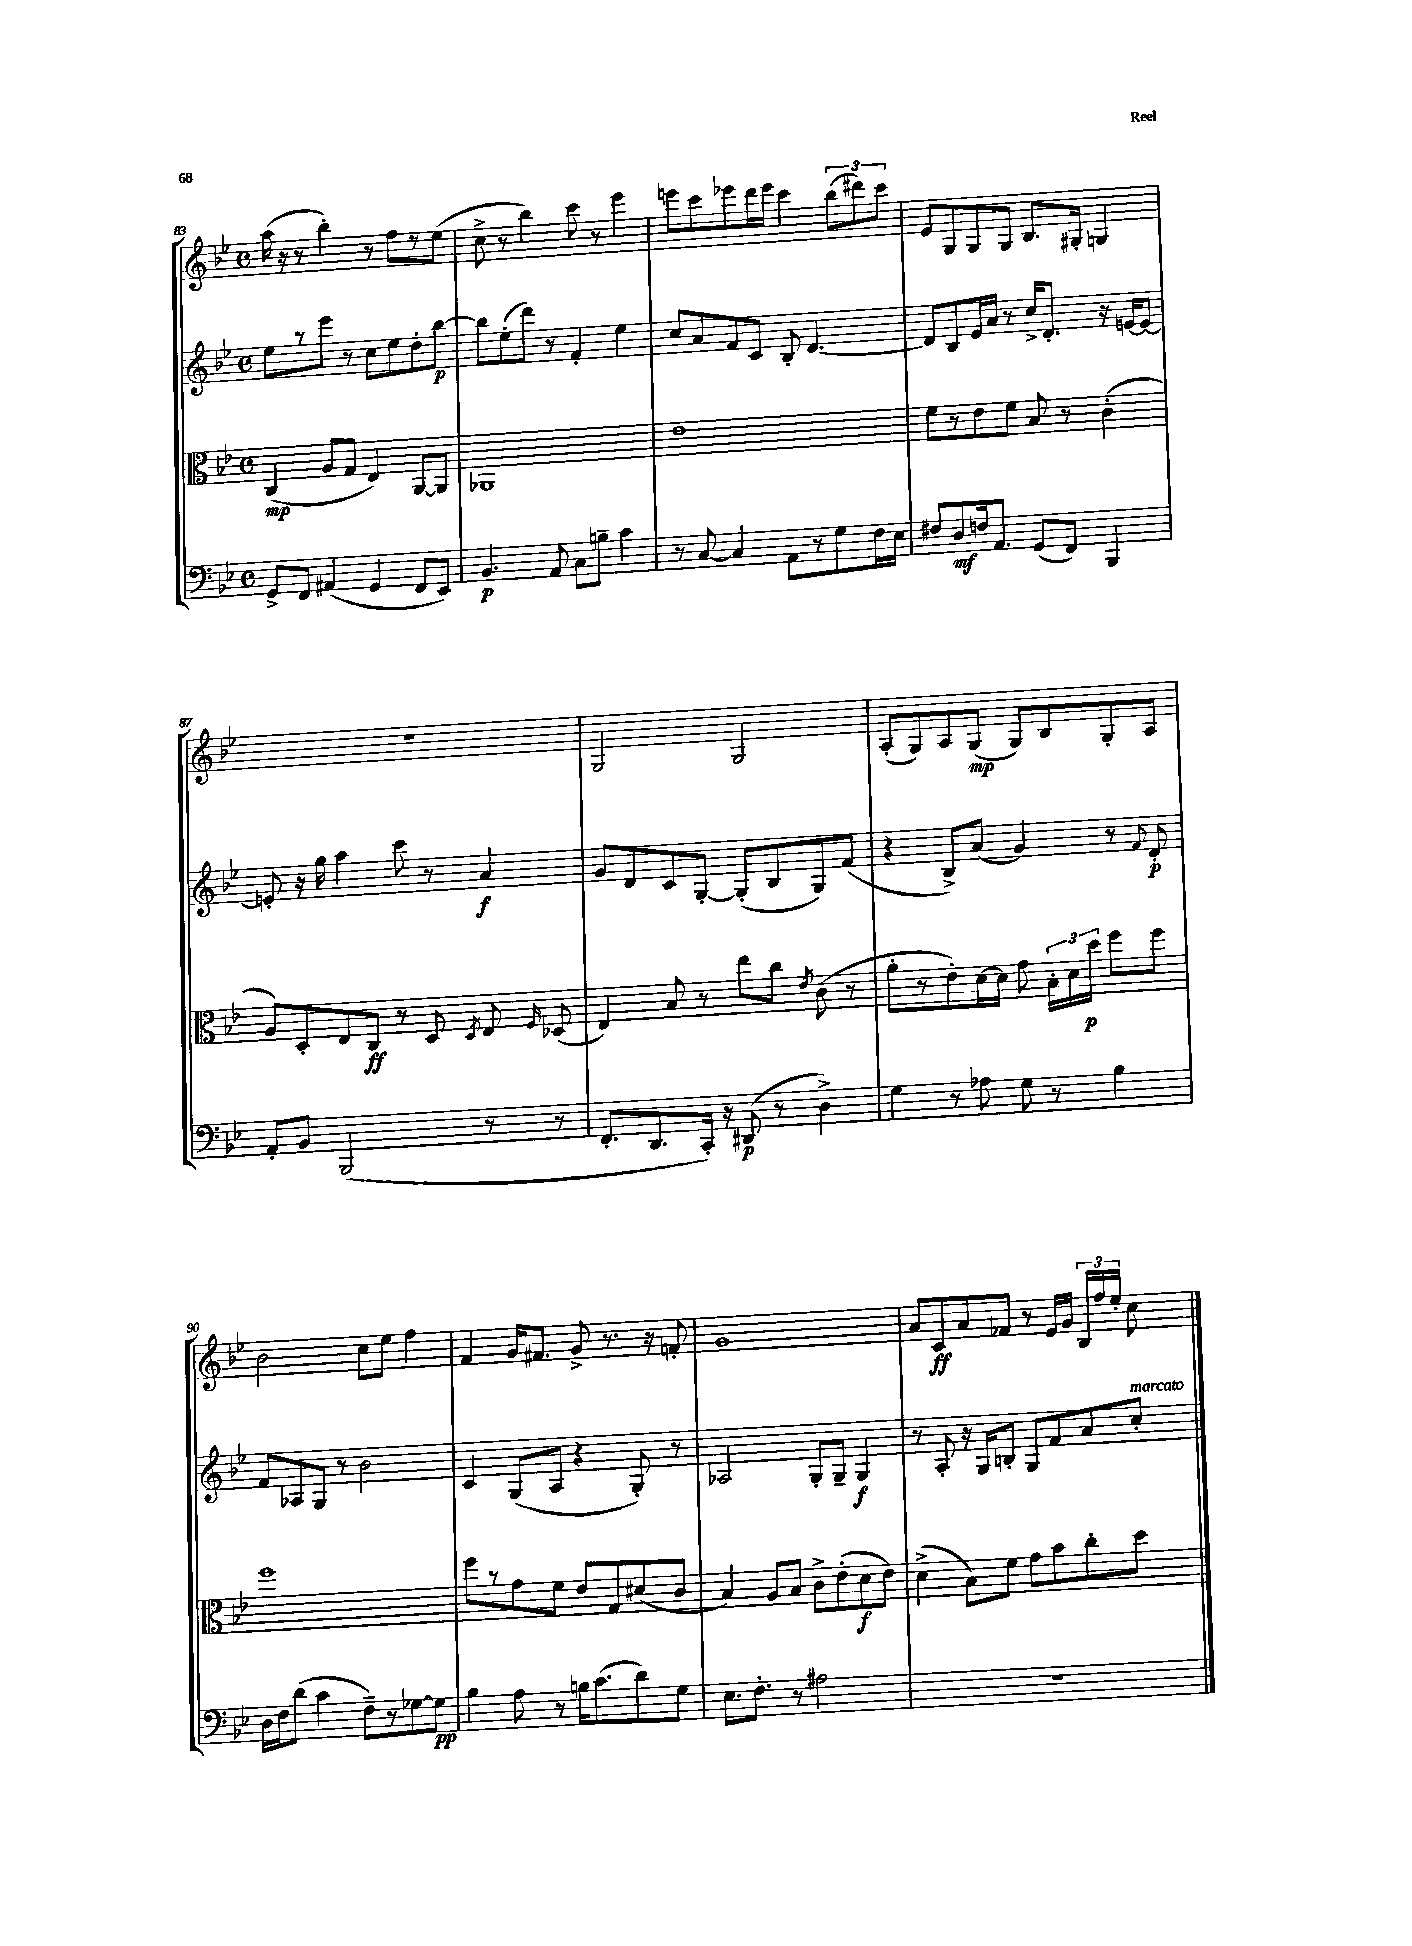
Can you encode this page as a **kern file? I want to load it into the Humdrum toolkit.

**kern	**dynam	**kern	**dynam	**kern	**dynam	**kern	**dynam
*part4	*part4	*part3	*part3	*part2	*part2	*part1	*part1
*staff4	*staff4	*staff3	*staff3	*staff2	*staff2	*staff1	*staff1
*clefF4	*	*clefC3	*	*clefG2	*	*clefG2	*
*k[b-e-]	*	*k[b-e-]	*	*k[b-e-]	*	*k[b-e-]	*
*M4/4	*	*M4/4	*	*M4/4	*	*M4/4	*
*met(c)	*	*met(c)	*	*met(c)	*	*met(c)	*
=83	=83	=83	=83	=83	=83	=83	=83
8GG^/L	.	(4C/	mp	8ee-\L	.	(16aa\	.
.	.	.	.	.	.	16r	.
8FF/J	.	.	.	8r	.	8r	.
(4AA#X/	.	8A/L	.	8eee-\J	.	4bb-'\)	.
.	.	8G/J	.	8r	.	.	.
4GG/	.	4E-/)	.	8cc\L	.	8r	.
.	.	.	.	8ee-\	.	8ff\L	.
8FF/L	.	[8AA/L	.	8dd'\	.	8r	.
8EE-/J)	.	8AA/J]	.	[8bb-\J	p	(8ee-\J	.
=84	=84	=84	=84	=84	=84	=84	=84
4.BB-/	p	1AA-X	.	8bb-\L]	.	8cc^\	.
.	.	.	.	(8ee-'\	.	8r	.
.	.	.	.	8ddd\J)	.	4bb-\)	.
8AA/	.	.	.	8r	.	.	.
8C\L	.	.	.	4f'/	.	8ccc\	.
8Bn~\J	.	.	.	.	.	8r	.
4c\	.	.	.	4ee-\	.	4eee-\	.
=85	=85	=85	=85	=85	=85	=85	=85
8r	.	1e-	.	8cc/L	.	8eeen\L	.
[8C/	.	.	.	8a/	.	8ccc\	.
4C/]	.	.	.	8f/	.	8eee-X\	.
.	.	.	.	8c/J	.	16ddd\L	.
.	.	.	.	.	.	16eee-\JJ	.
8AA\L	.	.	.	8B-'/	.	4ccc\	.
8r	.	.	.	[4.d/	.	.	.
8G\	.	.	.	.	.	(12bb-\L	.
.	.	.	.	.	.	12ddd#X\)	.
16F\L	.	.	.	.	.	.	.
.	.	.	.	.	.	12ccc\J	.
16E-\JJ	.	.	.	.	.	.	.
=86	=86	=86	=86	=86	=86	=86	=86
8F#X/L	.	8f\L	.	8d/L]	.	8e-/L	.
8D/	mf	8r	.	8B-/	.	8G/	.
16Fn/k	.	8e-\	.	16e-/L	.	8G/	.
8.AA/J	.	.	.	16a/JJ	.	.	.
.	.	8f\J	.	8r	.	8G/J	.
(8GG/L	.	8B-/	.	16cc^/KL	.	8.B-/L	.
.	.	.	.	8.d'/J	.	.	.
8FF/J)	.	8r	.	.	.	.	.
.	.	.	.	.	.	16G#X'/Jk	.
4BBB-/	.	(4c'\	.	16r	.	4Gn/	.
.	.	.	.	[16en/KL	.	.	.
.	.	.	.	8e/J_	.	.	.
!!LO:LB:g=z
=87	=87	=87	=87	=87	=87	=87	=87
8AA'/L	.	8A/L)	.	8en'/]	.	1r	.
8BB-/J	.	8D'/	.	16r	.	.	.
.	.	.	.	16gg\	.	.	.
(2BBB-/	.	8E-/	.	4aa\	.	.	.
.	.	8C/J	ff	.	.	.	.
.	.	8r	.	8ccc\	.	.	.
.	.	8D/	.	8r	.	.	.
.	.	8qD/	.	.	.	.	.
8r	.	8E-/	.	4a/	f	.	.
.	.	16qqF/	.	.	.	.	.
8r	.	(8D-X/	.	.	.	.	.
=88	=88	=88	=88	=88	=88	=88	=88
8.FF'/L	.	4E-/)	.	8g/L	.	2G/	.
.	.	.	.	8d/	.	.	.
8.DD/	.	.	.	.	.	.	.
.	.	8B-/	.	8c/	.	.	.
16CC'/Jk)	.	8r	.	[8G'/J	.	.	.
16r	.	.	.	.	.	.	.
(8DD#X/	p	8ee-\L	.	(8G'/L]	.	2G/	.
8r	.	8cc\J	.	8B-/	.	.	.
.	.	8qe-/	.	.	.	.	.
4D^\)	.	(8c\	.	8G/)	.	.	.
.	.	8r	.	(8f/J	.	.	.
=89	=89	=89	=89	=89	=89	=89	=89
4G\	.	8a'\L	.	4r	.	(8A'/L	.
.	.	8r	.	.	.	8G/)	.
8r	.	8e-'\)	.	8B-^/L)	.	8A/	.
8A-X\	.	[16d\L	.	(8a/J	.	(8G/J	mp
.	.	16d\JJ]	.	.	.	.	.
8G\	.	8g\	.	4g/)	.	8G/L)	.
8r	.	24B-'\LL	.	.	.	8B-/	.
.	.	24d\	.	.	.	.	.
.	.	24dd\JJ	p	.	.	.	.
4B-\	.	8ff\L	.	8r	.	8G'/	.
.	.	.	.	8qqf/	.	.	.
.	.	8ff\J	.	8d'/	p	8A/J	.
!!LO:LB:g=z
=90	=90	=90	=90	=90	=90	=90	=90
16D\LL	.	1ff	.	8f/L	.	2b-\	.
16F\J	.	.	.	.	.	.	.
(8d\J	.	.	.	8A-X/	.	.	.
4c\	.	.	.	8G/J	.	.	.
.	.	.	.	8r	.	.	.
8F~\L)	.	.	.	2b-\	.	8cc\L	.
8r	.	.	.	.	.	8ee-\J	.
[8G-X\	.	.	.	.	.	4ff\	.
8G-\J]	pp	.	.	.	.	.	.
=91	=91	=91	=91	=91	=91	=91	=91
4B-\	.	8ff\L	.	4c/	.	4f/	.
.	.	8r	.	.	.	.	.
8A\	.	8g\	.	(8G/L	.	16g/KL	.
.	.	.	.	.	.	8.f#X/J	.
8r	.	8f\J	.	8A/J	.	.	.
16Bn\KL	.	8e-/L	.	4r	.	8g^/	.
(8.c\	.	.	.	.	.	.	.
.	.	8G/	.	.	.	8.r	.
8d\)	.	(8d#X/	.	8G'/)	.	.	.
.	.	.	.	.	.	16r	.
8G\J	.	8c/J	.	8r	.	8fn'/	.
=92	=92	=92	=92	=92	=92	=92	=92
8.E-\L	.	4B-/)	.	2A-X/	.	1g	.
8.F'\J	.	.	.	.	.	.	.
.	.	8A/L	.	.	.	.	.
8r	.	8B-/J	.	.	.	.	.
2A#X\	.	8c^\L	.	8G'/L	.	.	.
.	.	(8e-'\	.	8G~/J	.	.	.
.	.	8d\	f	4G/	f	.	.
.	.	8e-\J)	.	.	.	.	.
=93	=93	=93	=93	=93	=93	=93	=93
1r	.	(4d^\	.	8r	.	8a/L	.
.	.	.	.	8A'/	.	8c/	ff
.	.	8B-\L)	.	16r	.	8a/	.
.	.	.	.	16G/KL	.	.	.
.	.	8f\J	.	8Bn'/J	.	8f-X/J	.
.	.	8g\L	.	8G/L	.	8r	.
.	.	8b-\	.	8f/	.	16e-/LL	.
.	.	.	.	.	.	16g/JJ	.
.	.	8cc'\	.	8a/	.	24B-/LL	.
.	.	.	.	.	.	24ff/	.
.	.	.	.	.	.	24ee-'/JJ	.
!	!	!	!	!LO:TX:a:i:t=marcato	!	!	!
.	.	8dd\J	.	8cc'/J	.	8cc\	.
==	==	==	==	==	==	==	==
*-	*-	*-	*-	*-	*-	*-	*-
